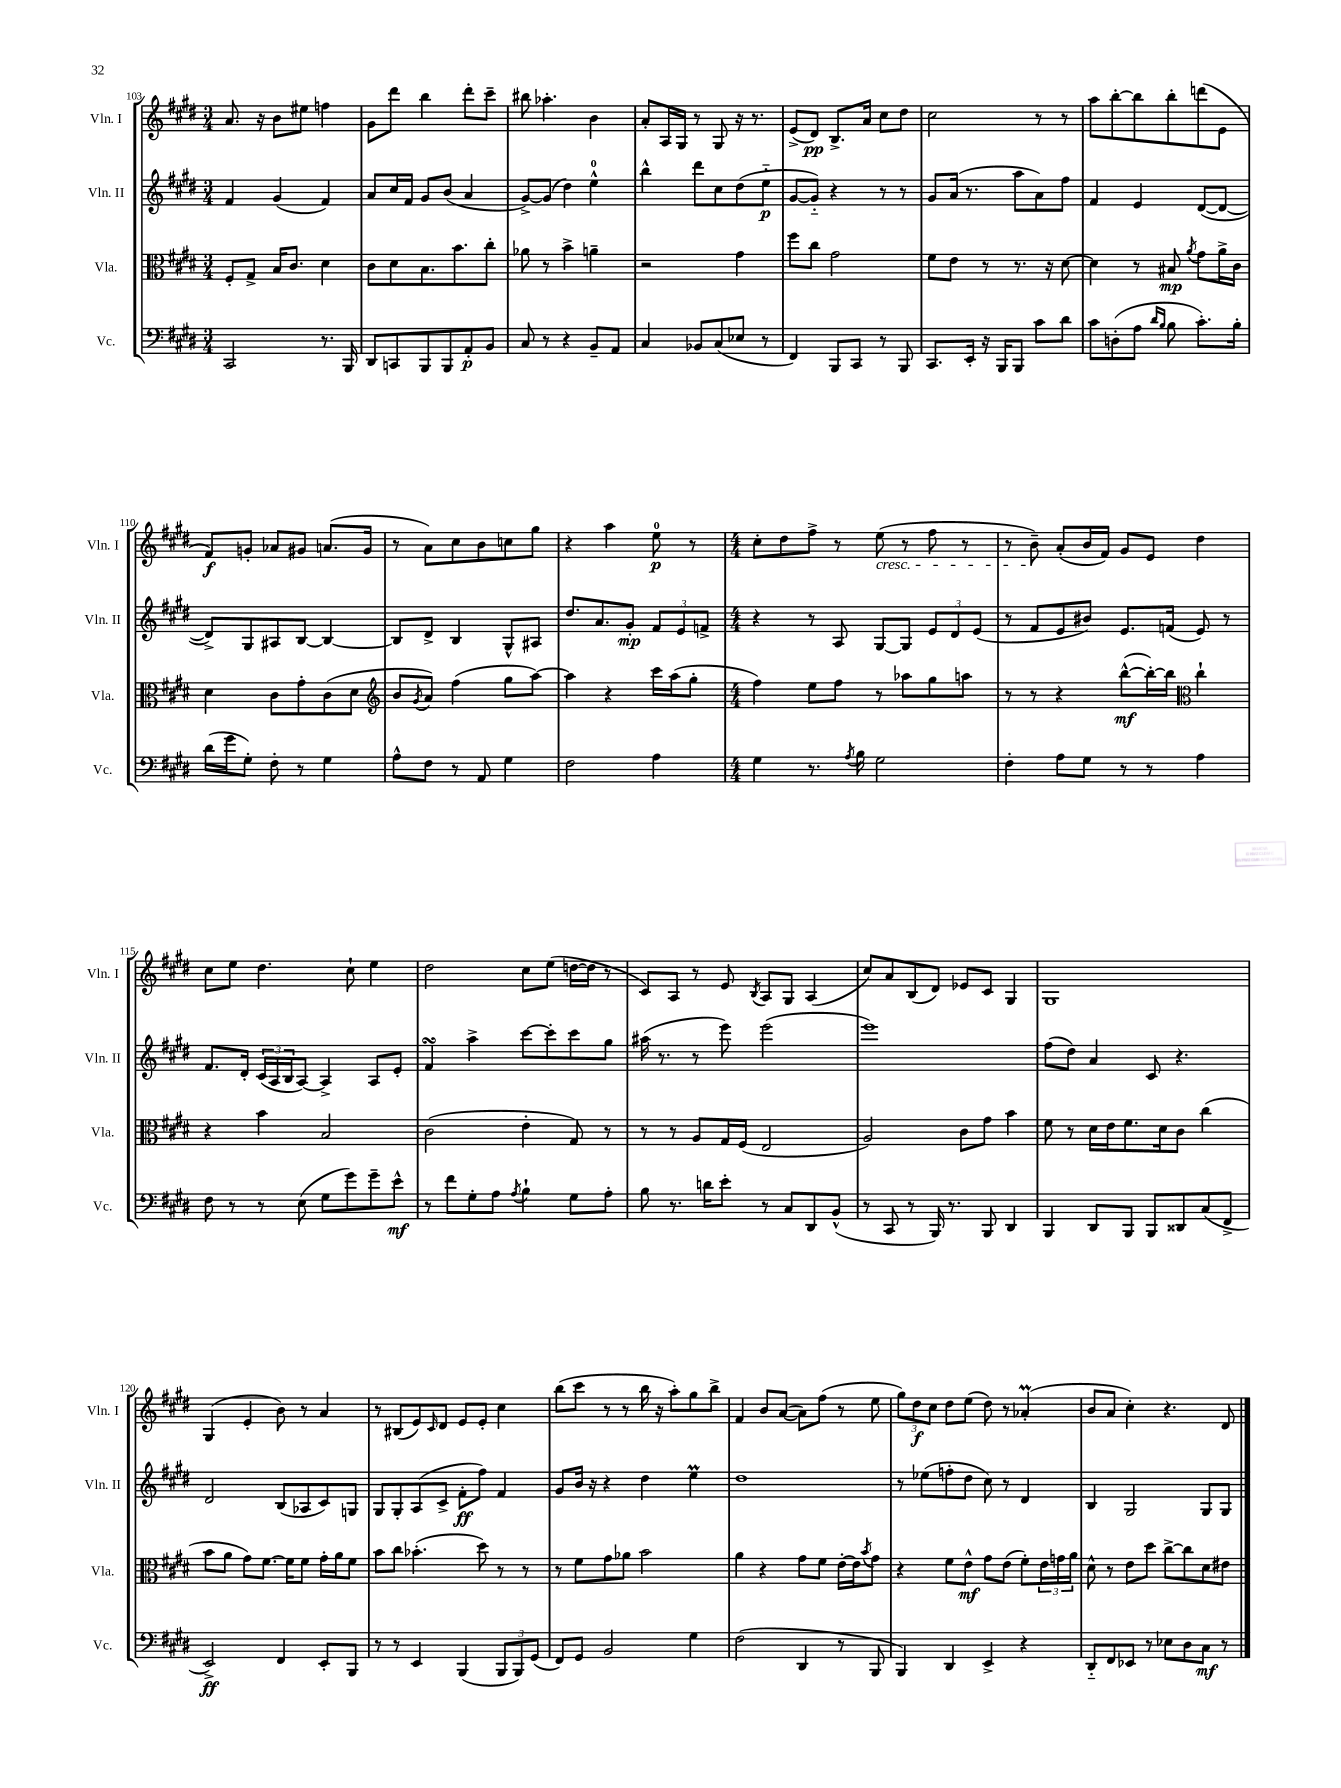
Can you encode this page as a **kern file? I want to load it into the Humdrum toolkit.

**kern	**kern	**kern	**kern
*staff4	*staff3	*staff2	*staff1
*clefF4	*clefC3	*clefG2	*clefG2
*k[f#c#g#d#]	*k[f#c#g#d#]	*k[f#c#g#d#]	*k[f#c#g#d#]
*M3/4	*M3/4	*M3/4	*M3/4
2CC#	8F#'	4f#	8.a
.	8G#^	.	.
.	.	.	16r
.	16B	(4g#	8b
.	8.c#	.	.
.	.	.	8ee#
8.r	4d#	4f#)	4ff
16BBB	.	.	.
=	=	=	=
8DD#	8c#	8a	8g#
8CC	8d#	16cc#	8ddd#
.	.	16f#	.
8BBB	8.B	8g#	4bb
8BBB	.	(8b	.
.	8.b	.	.
8AA'	.	4a	8ddd#'
8BB	8cc#'	.	8ccc#~
=	=	=	=
8C#	8a-	[8g#^)	8bb#
8r	8r	(8g#]	4.aa-'
4r	4b^	4dd#)	.
8BB~	4a~	4ee^^	4b
8AA	.	.	.
=	=	=	=
4C#	2r	4bb^^	8a'
.	.	.	16A
.	.	.	16G#
8BB-	.	8ddd#	8r
(8C#	.	8cc#	8G#
8E-	4g#	(8dd#	16r
.	.	.	8.r
8r	.	8ee'~	.
=	=	=	=
4FF#)	8ff#	[8g#	(8e^
.	8cc#	8g#'~])	8d#)
8BBB	2g#	4r	8.B^
8CC#	.	.	.
.	.	.	16a
8r	.	8r	8cc#
8BBB	.	8r	8dd#
=	=	=	=
8.CC#	8f#	8g#	2cc#
.	8e	(16a	.
16EE'	.	8.r	.
16r	8r	.	.
16BBB	.	.	.
8BBB	8.r	8aa	.
8c#	.	8a)	8r
.	16r	.	.
8d#	[8d#	8ff#	8r
=	=	=	=
8c#	4d#]	4f#	8aa
(8D'	.	.	[8bb'
8A	8r	4e	8bb]
16qqd#	.	.	.
16qqB	.	.	.
8B	8B#	.	8bb'
.	8qa	.	.
8.c#')	8g#	([8d#	(8ddd
.	16a^	8d#_	8e
16B'	16c#	.	.
=	=	=	=
(16d#	4d#	8d#^])	8f#)
16g#	.	.	.
8G#')	.	8G#	8g'
8F#'	8c#	8A#	8a-
8r	8g#'	[8B	8g#
4G#	(8c#	4B_	(8.a
.	8d#	.	.
.	.	.	16g#
=	=	=	=
*	*clefG2	*	*
8A^^	8b	8B]	8r
.	8qg#	.	.
8F#	8a)	8d#^	8a)
8r	(4ff#	4B	8cc#
8AA	.	.	8b
4G#	8gg#	8G#^^	8cc
.	[8aa)	8A#	8gg#
=	=	=	=
2F#	4aa]	8.dd#	4r
.	.	8.a	.
.	4r	.	4aa
.	.	8g#'	.
4A	16ccc#	12f#	8ee
.	(16aa	.	.
.	.	12e	.
.	8gg#'	.	8r
.	.	12f^	.
=	=	=	=
*M4/4	*M4/4	*M4/4	*M4/4
4G#	4ff#)	4r	8cc#'
.	.	.	8dd#
8.r	8ee	8r	8ff#^
.	8ff#	8A	8r
8qA	.	.	.
16B	.	.	.
2G#	8r	[8G#	(8ee
.	8aa-	8G#]	8r
.	8gg#	12e	8ff#
.	.	12d#	.
.	8aa	.	8r
.	.	(12e	.
=	=	=	=
4F#'	8r	8r	8r
.	8r	8f#	8b~)
8A	4r	8e	(8a'
8G#	.	8b#)	16b
.	.	.	16f#)
8r	([8bb^^	8.e	8g#
8r	16bb'_)	.	8e
.	16bb]	(16f	.
*	*clefC3	*	*
4A	4cc#`	8e)	4dd#
.	.	8r	.
=	=	=	=
8F#	4r	8.f#	8cc#
8r	.	.	8ee
.	.	16d#'	.
8r	4b	(24c#	4.dd#
.	.	24A	.
.	.	24B	.
(8E	.	[8A)	.
8G#	2B	4A^]	.
8g#)	.	.	8cc#`
8g#~	.	8A	4ee
8e^^	.	8e'	.
=	=	=	=
8r	(2c#	4f#	2dd#
8f#	.	.	.
8G#'	.	4aa^	.
8A	.	.	.
8qA	.	.	.
4B`	4e'	[8ccc#	8cc#
.	.	8ccc#']	(8ee
8G#	8G#)	8ccc#	[16dd
.	.	.	16dd]
8A'	8r	8gg#	8r
=	=	=	=
8B	8r	(16aa#	8c#)
.	.	8.r	.
8.r	8r	.	8A
.	8A	8r	8r
16d	.	.	.
8e'	16G#	8eee)	8e
.	(16F#	.	.
.	.	.	8qB
8r	2E	(2eee	8A
8C#	.	.	8G#
8DD#	.	.	(4A
(8BB^^	.	.	.
=	=	=	=
8r	2A)	1eee)	8cc#)
8CC#	.	.	8a
8r	.	.	(8B
16BBB)	.	.	8d#)
8.r	.	.	.
.	8c#	.	8e-
8BBB	8g#	.	8c#
4DD#	4b	.	4G#
=	=	=	=
4BBB	8f#	(8ff#	1G#
.	8r	8dd#)	.
8DD#	16d#	4a	.
.	16e	.	.
8BBB	8.f#	.	.
8BBB	.	8c#	.
.	16d#	.	.
8DD##	8c#	4.r	.
(8C#	(4cc#	.	.
8FF#^	.	.	.
=	=	=	=
2EE^)	8b	2d#	(4G#
.	8a	.	.
.	8g#)	.	4e'
.	[8.f#	.	.
4FF#	.	(8B	8b)
.	16f#]	.	.
.	8f#	8A-	8r
8EE'	16g#'	8c#)	4a
.	16a	.	.
8BBB	8f#	8G	.
=	=	=	=
8r	8b	8G#	8r
8r	8cc#	8G#'	(8B#
4EE	(4.b-'	(8A	8e)
.	.	.	16qqc#
.	.	8c#^	8d#
(4BBB	.	8f#'	8e
.	8dd#)	8ff#)	8e'
12BBB	8r	4f#	4cc#
12BBB)	.	.	.
.	8r	.	.
(12GG#	.	.	.
=	=	=	=
8FF#)	8r	8g#	(8bb
8GG#	8f#	16b	8ccc#
.	.	16r	.
2BB	8g#	4r	8r
.	8a-	.	8r
.	2b	4dd#	16bb
.	.	.	16r
.	.	.	8aa')
4G#	.	4ee	8gg#
.	.	.	8bb^
=	=	=	=
(2F#	4a	1dd#	4f#
.	4r	.	8b
.	.	.	([8a
4DD#	8g#	.	8a])
.	8f#	.	(8ff#
8r	[16e'	.	8r
.	16e]	.	.
.	8qb	.	.
8BBB	8g#	.	8ee
=	=	=	=
4BBB)	4r	8r	12gg#)
.	.	.	12dd#
.	.	(8ee-	.
.	.	.	12cc#
4DD#	8f#	8ff'	8dd#
.	8e^^	8dd#	(8ee
4EE^	8g#	8cc#)	8dd#)
.	(8e	8r	8r
4r	8f#')	4d#	(4a-'
.	24e	.	.
.	24g	.	.
.	24a	.	.
=	=	=	=
8DD#'~	8d#^^	4B	8b
8FF#	8r	.	8a
8EE-	8e	2G#	4cc#')
8r	8dd#	.	.
8E-	[8cc#^	.	4.r
8D#	8cc#]	.	.
8C#	8d#	8G#	.
8r	8e#	8G#	8d#
==	==	==	==
*-	*-	*-	*-
